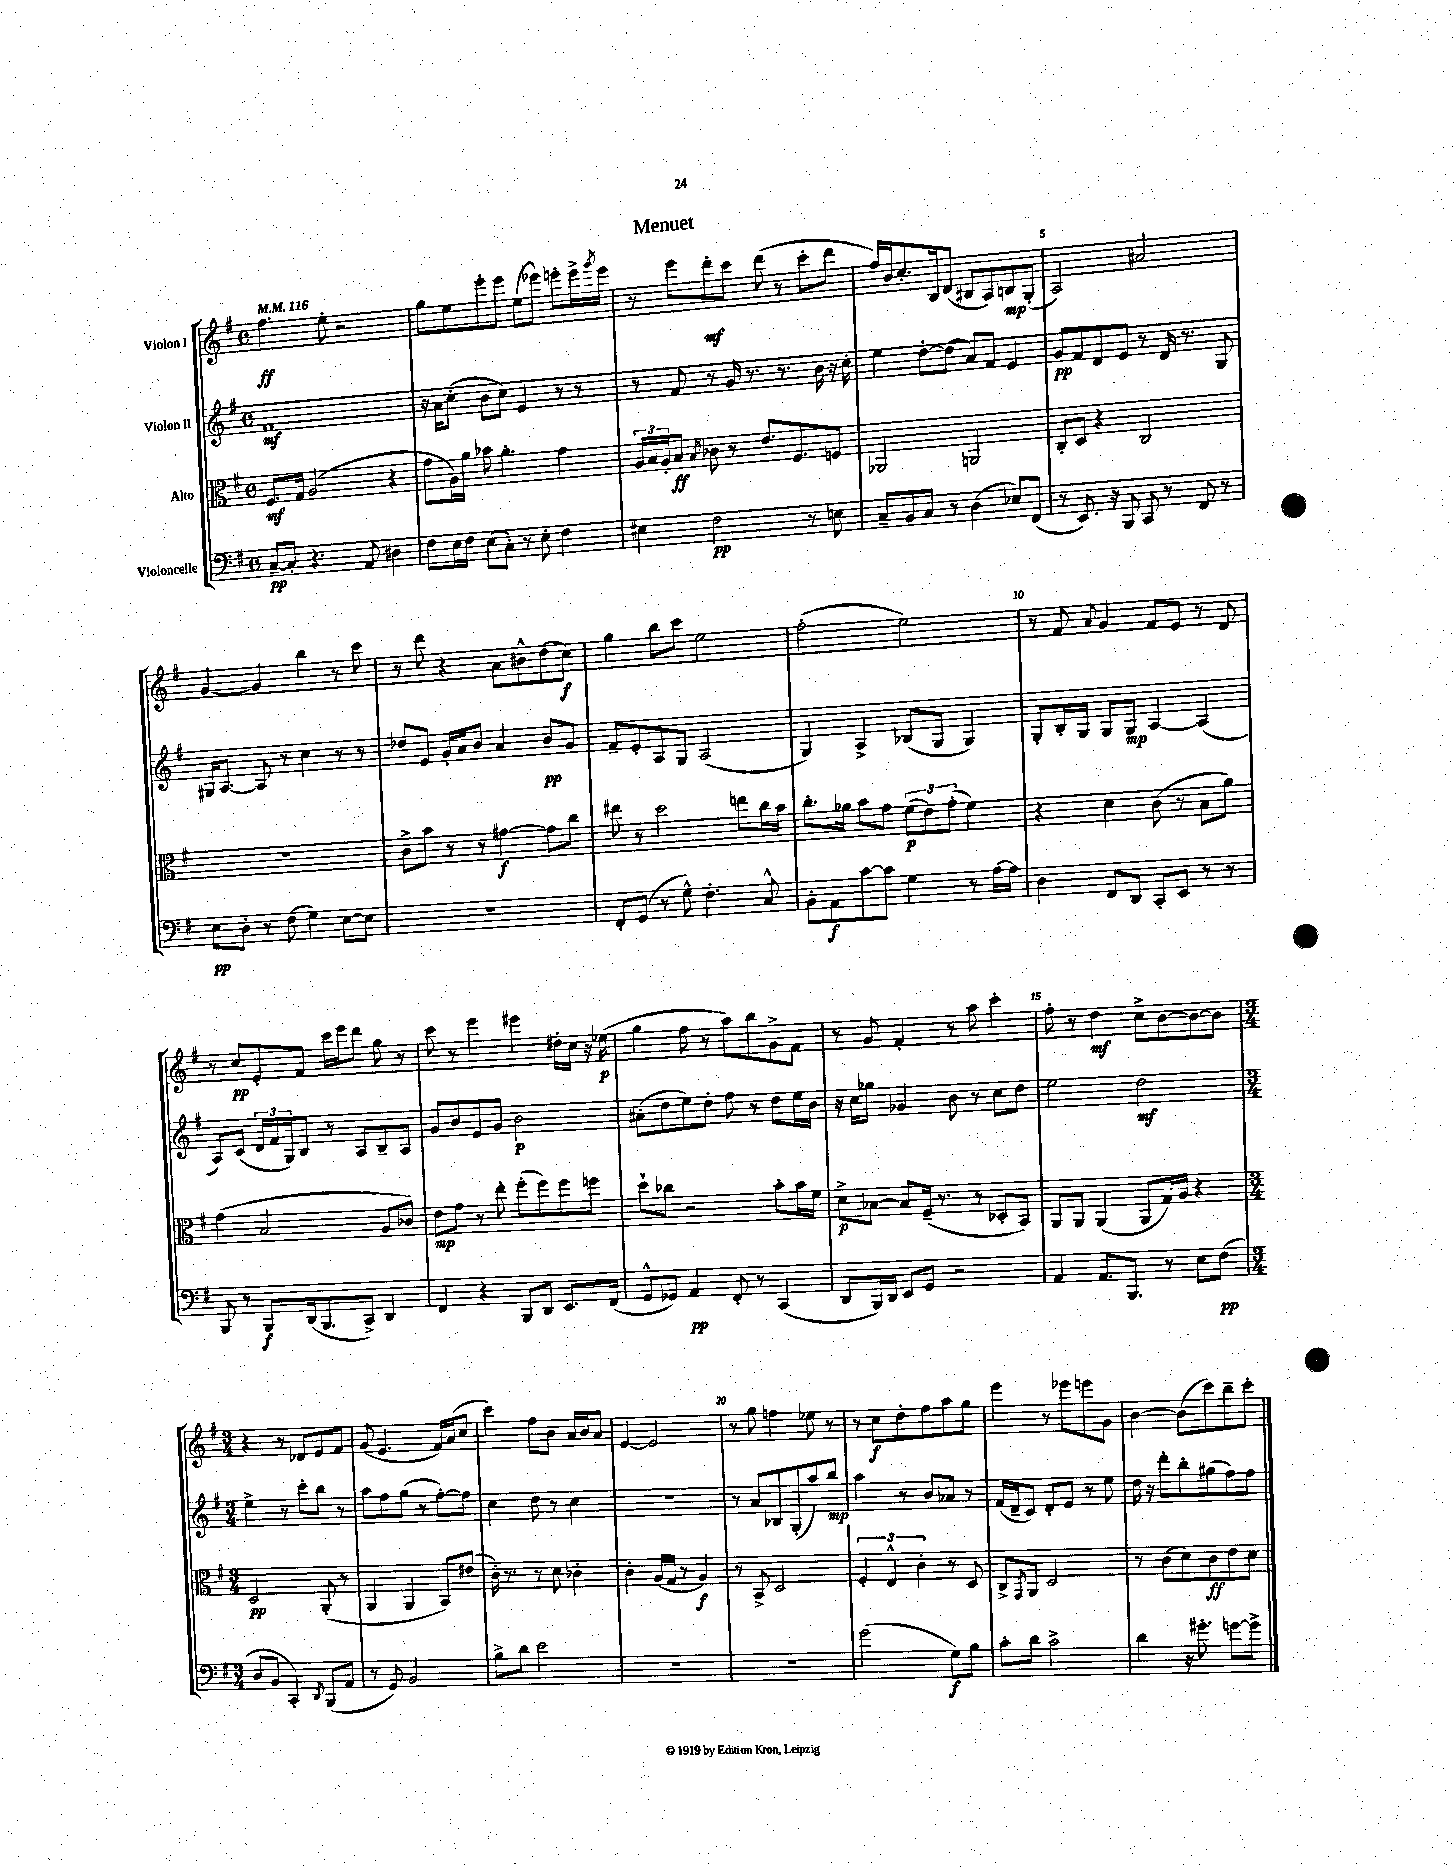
\header { title = "Menuet" }
<<
\new StaffGroup <<
\new Staff = "s0" \with { instrumentName = "Violon I" } {
    \clef treble \key g \major \defaultTimeSignature \time 4/4 \tempo 4 = 116
    fis''4.\ff e''8-. r2 |
    g''8 e''8 e'''8-. e'''8 e''8( ees'''8) e'''8-. e'''16-> \acciaccatura { g'''8 } e'''16 |
    r8 e'''8 d'''8-.\mf c'''8 d'''8( r8 c'''8-. d'''8 |
    fis''16) b'16 c''8.-. b16 d'8( bis8 a8) b8\mp g8-.( |
    a2) ais'2 |
    g'4~ g'4 b''4 r8 c'''8 |
    r8 d'''8 r4 a'8 bis'8-^ d''8( c''8\f) |
    g''4 b''8 c'''8 e''2 |
    fis''2-.( e''2) |
    r8 fis'8 \appoggiatura { a'8 } g'4 fis'8 e'8 r8 d'8 |
    r8 c''8\pp e'8-. fis'8 c'''16 e'''16 d'''8 g''8 r8 |
    c'''8 r8 e'''4 eis'''4 dis''16-. c''16 r16 ees''16\p( |
    g''4 fis''8 r8 a''8) b''8 g'8-> fis'8 |
    r8 g'8 fis'4-. r8 a''8 c'''4-. |
    fis''8-. r8 d''4\mf c''8-> b'8~ b'8~ b'8 |
    \numericTimeSignature \time 3/4 r4 r8 des'8 e'8 fis'8 |
    g'8( e'4. fis'16) a'16( c''8 |
    c'''4) fis''8 b'8 a'16 b'16 a'8 |
    e'4~ e'2 |
    r8 g''8 f''4 ees''8 r8 |
    r8 c''8\f d''8-. fis''8 a''8 g''8 |
    e'''4 r8 ees'''8 e'''8 g'8 |
    b'4~ b'8( c'''8) b''8-- c'''8-. \bar "|." |
}
\new Staff = "s1" \with { instrumentName = "Violon II" } {
    \clef treble \key g \major \defaultTimeSignature \time 4/4
    fis'1\mf |
    r16 a'16 c''8-.( b'8 c''8) e'4 r8 r8 |
    r8 fis'8 r8 g'16 r8. r8. b'16 r16 c''16-. |
    e''4 d''8~-. d''8( a'8) fis'8 e'4 |
    g'8\pp fis'8 d'8 e'8 r8 d'16 r8. g8 |
    gis16 a8.~ a8 r8 c''4 r8 r8 |
    des''8 e'8 g'16-. a'16 b'8 a'4 b'8\pp g'8 |
    fis'8-- e'8-. a8 g8 a2( |
    g4) a4-> bes8( g8 g4) |
    g8-. b16-. g16 g8 g8\mp a4~ a4( |
    a8) c'8( \tuplet 3/2 { d'16 fis'16 g16) } b8 r8 a8 b8-- a8 |
    g'8 b'8 e'8 g'8 b'2\p |
    ais'8-.( d''8 e''8) d''8-. fis''8 r8 d''8 e''16 b'16 |
    r16 c''16 ges''8 ges'4 b'8 r8 c''8 d''8 |
    e''2 d''2\mf |
    \numericTimeSignature \time 3/4 e''4-> r8 c'''8-. b''8 r8 |
    a''8 fis''8 g''8( r8 fis''8~-.) fis''8 |
    c''4 d''8 r8 c''4 |
    R2. |
    r8 a'8 bes8 g8-.( a''8) b''8\mp |
    a''4 r8 b'8 aes'8 r8 |
    fis'16( d'16-- c'8) d'8-. e'8 r8 e''8 |
    d''16 r16 d'''8-. b''8-. gis''8( fis''8) fis''8 \bar "|." |
}
\new Staff = "s2" \with { instrumentName = "Alto" } {
    \clef alto \key g \major \defaultTimeSignature \time 4/4
    fis8.\mf g16 a2( r4 |
    g'8 a16) a'16 bes'8 a'4.-. g'4 |
    \tuplet 3/2 { a16 b16 a16-. } b8\ff \acciaccatura { b8 } ces'8 r8 e'8. fis8. f8 |
    aes,2 a,2 |
    c8-. d8 r4 c2 |
    R1 |
    c'8-> b'8 r8 r8 gis'4~\f gis'8 c''8 |
    eis''8 r8 d''2 e''8 c''16 b'16 |
    c''8.-. aes'16 b'8 g'8 \tuplet 3/2 { fis'8\p( e'8) g'8-.( } fis'4) |
    r4 d'4 c'8( r8 b8 a'8) |
    g'4( b2 a8 ces'8) |
    e'8\mp g'8 r8 e''8-. fis''8-.( fis''8) fis''8 f''8 |
    d''8-! ces''8 r2 b'8-. b'16 fis'16 |
    d'8->\p bes8~ bes8 fis16--( r8. r8 des8-. b,8) |
    a,8 a,8 a,4( a,8 g16) a16 r4 |
    \numericTimeSignature \time 3/4 d2\pp a,8-.( r8 |
    a,4 a,4 b,8) eis'8( |
    c'16-.) r8. r8 d'8 ces'4-. |
    c'4-. a16( g16 r8 a4\f) |
    r8 b,8-> d2 |
    \tuplet 3/2 { fis4-. e4-^ c'4-. } r8 d8 |
    c8-> \acciaccatura { g,8 } a,8 d2 |
    r8 c'8( d'8) c'8\ff e'8 d'8 \bar "|." |
}
\new Staff = "s3" \with { instrumentName = "Violoncelle" } {
    \clef bass \key g \major \defaultTimeSignature \time 4/4
    c8~--\pp c8-. r4. a,8 dis4 |
    fis8 e16 fis16 e8( c8-.) r8 e8-. fis4 |
    eis4 fis2\pp r8 e8 |
    c8-- b,8 c8 r8 d4( ees8) fis,8( |
    r8 e,8.) r16 b,,8 c,8 r8 fis,8 r8 |
    e8\pp d8-. r8 fis8( g4) e8~ e8 |
    R1 |
    fis,8-. g,8( r8 g8-^) fis4.-. c8-^ |
    b,8-. a,8\f c'8~ c'8 g4 r8 a16~ a16 |
    d4 fis,8 d,8 c,8-. e,8 r8 r8 |
    b,,8 r8 b,,8\f d,16( b,,8. c,8->) d,4 |
    fis,4 r4 b,,8 d,8 e,8. fis,16( |
    g,8-^ ges,8) a,4\pp fis,8-. r8 c,4( |
    d,8 b,,16) d,16 e,8 g,8 r2 |
    a,4 a,8. b,,8. r8 e8 fis8\pp( |
    \numericTimeSignature \time 3/4 d8 b,8 c,4-.) \acciaccatura { d,8 } b,,8( a,8 |
    r8 g,8) b,2 |
    b8-> d'8 e'2 |
    R2. |
    R2. |
    g'2( g8\f) b8 |
    c'8-. d'8 c'2-> |
    d'4 r16 gis'8.-. g'8~ g'8-> \bar "|." |
}
>>
>>
\layout { \context { \Score \override BarNumber.break-visibility = ##(#f #t #t) barNumberVisibility = #(every-nth-bar-number-visible 5) } }
